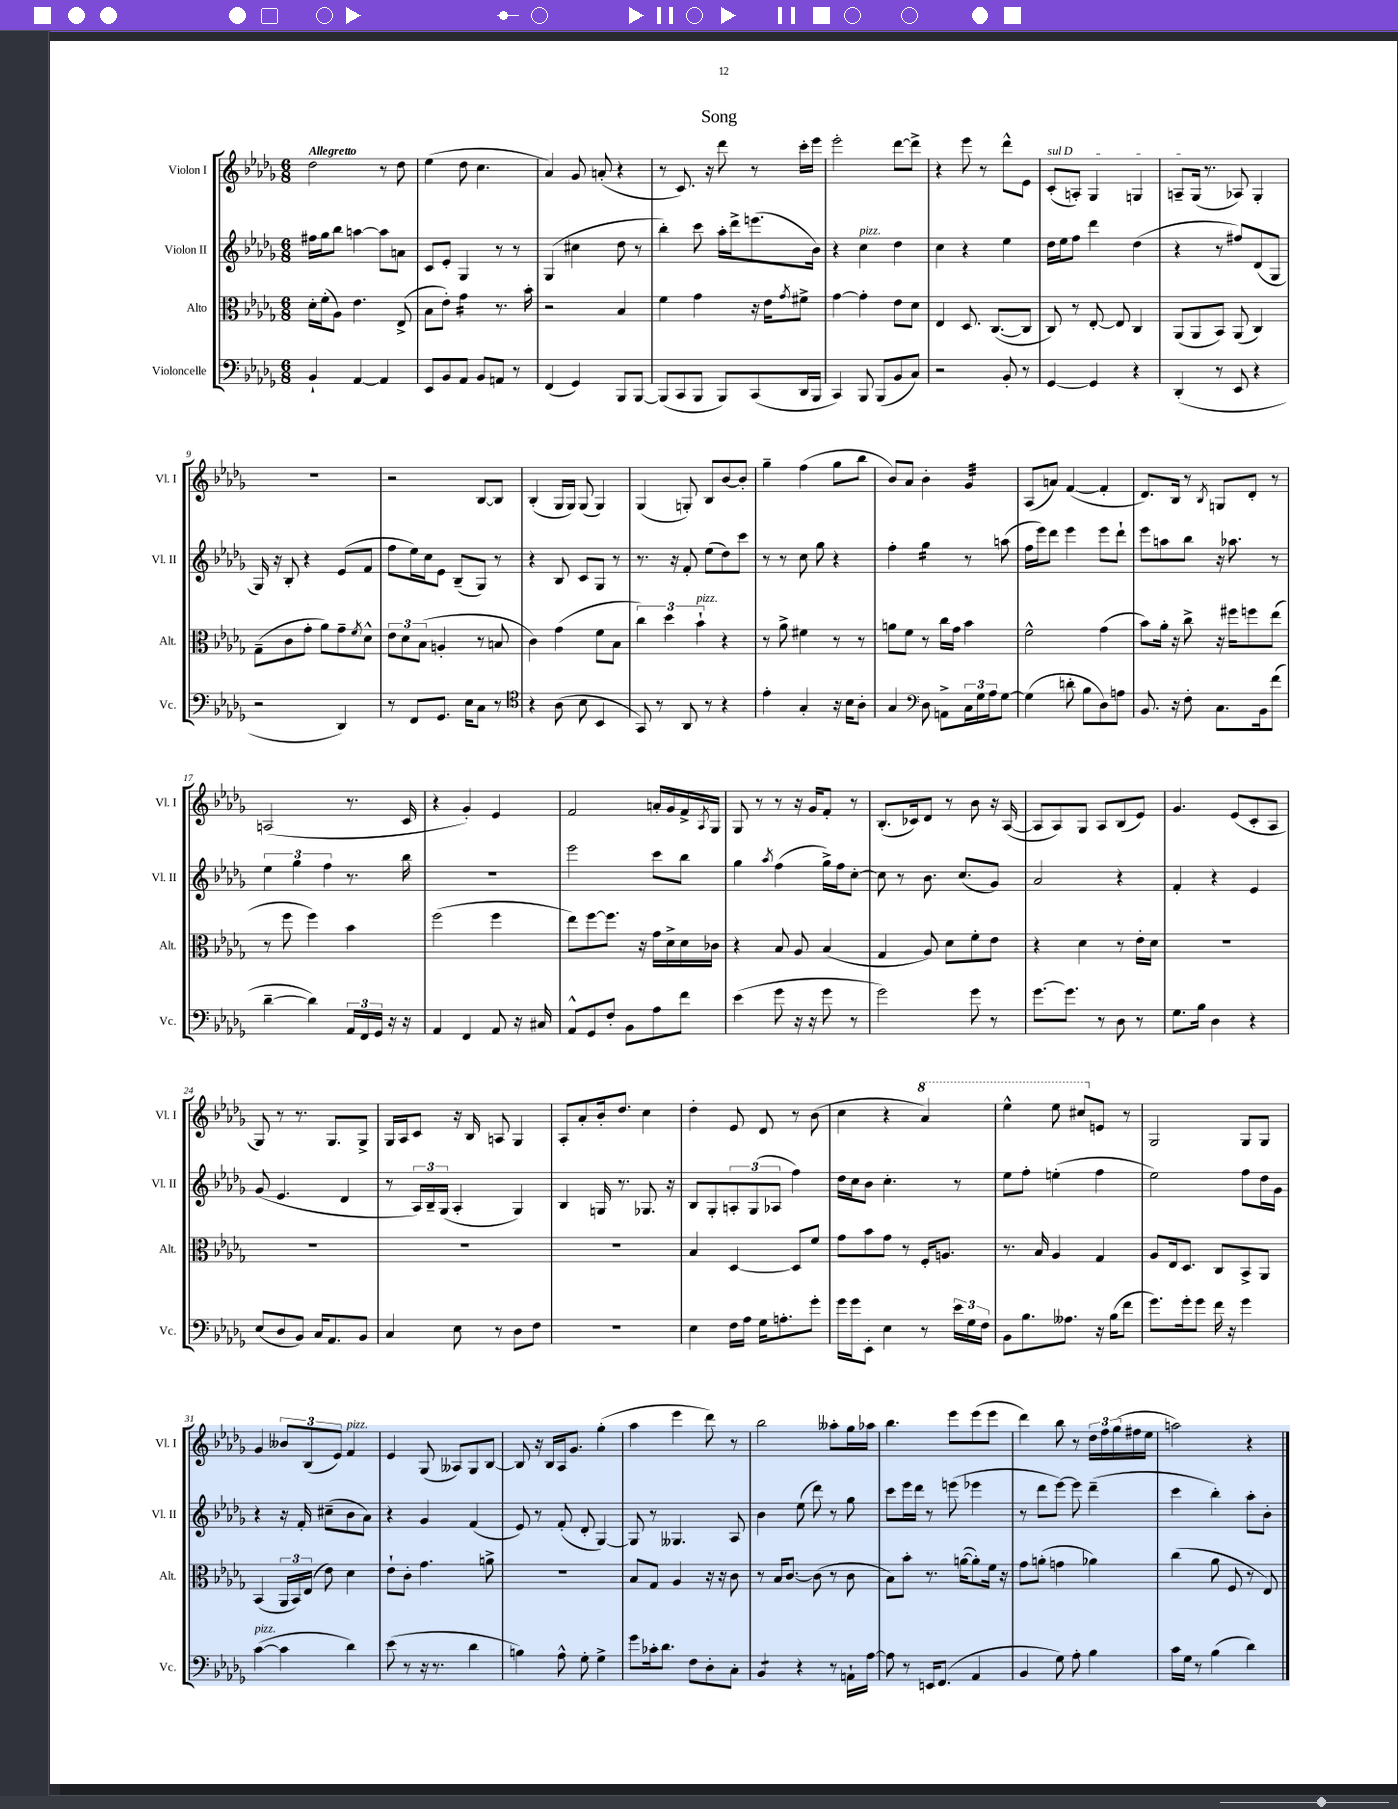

**kern	**kern	**kern	**kern
*part4	*part3	*part2	*part1
*staff4	*staff3	*staff2	*staff1
*I"Violoncelle	*I"Alto	*I"Violon II	*I"Violon I
*I'Vc.	*I'Alt.	*I'Vl. II	*I'Vl. I
*clefF4	*clefC3	*clefG2	*clefG2
*k[b-e-a-d-g-]	*k[b-e-a-d-g-]	*k[b-e-a-d-g-]	*k[b-e-a-d-g-]
*M6/8	*M6/8	*M6/8	*M6/8
=1	=1	=1	=1
!	!	!	!LO:TX:a:B:t=Allegretto
4BB-`/	16d-'\LL	16ff#X\LL	2dd-\
.	(16f'\J	16gg-\J	.
.	8A-\J)	8bb-\J	.
[4AA-/	4.e-\	[4aan\	.
4AA-/]	.	8aa\L]	8r
.	(8E-^/	8an\J	8dd-\
=2	=2	=2	=2
8EE-/L	8B-\L	8c/L	(4ee-\
8BB-/	8e-'\J)	8e-'/J	.
*	*tremolo	*	*
8AA-/J	16g-\LL	4G-/	8dd-\
.	16g-\	.	.
8BB-/L	16g-\	.	4.cc\
.	16g-\JJ	.	.
*	*Xtremolo	*	*
8AAn/J	8.r	8r	.
8r	.	8r	.
.	16b-'\	.	.
=3	=3	=3	=3
(4FF/	2r	(4G-/	4a-/)
4GG-/)	.	4cc#X\	8g-/
.	.	.	(8an'/
8BBB-/L	4B-/	8dd-\	4r
[8BBB-/J	.	8r	.
=4	=4	=4	=4
(8BBB-/L]	4f\	4bb-'\)	8r
8CC/	.	.	8.c/)
8BBB-/J	4g-\	8ccc\	.
.	.	.	16r
8BBB-/L)	.	16aa-'\LL	8ddd-\
.	.	16ddd-^\J	.
(8CC/	16r	(8.eeen\	8r
.	16e-\KL	.	.
.	8qg-/	.	.
16DD-/L	8f#X^\J	.	16ccc'\LL
16BBB-/JJ	.	16b-\Jk)	16eee-\JJ
=5	=5	=5	=5
4CC/)	[4g-\	4r	2eee-'\
!	!	!LO:TX:a:i:t=pizz.	!
8BBB-/	4g-'\]	4cc\	.
(8BBB-/L	.	.	.
8BB-/	8e-\L	4dd-\	[8ddd-\L
8C/J)	8d-\J	.	8ddd-^\J]
=6	=6	=6	=6
2r	4E-/	4cc\	4r
.	8.D-/	4r	8eee-\
.	.	.	8r
.	([8.C/L	.	.
8BB-'/	.	4ee-\	8ddd-^^\L
8r	8C/J]	.	8e-\J
=7	=7	=7	=7
!	!	!	!LO:TX:a:i:t=sul D
[4GG-/	8C/)	16dd-\LL	(8c'/L
.	.	16ee-\J	.
.	8r	8ff\J	8An'/J)
4GG-/]	[8E-'/	4ddd-\	4G-/
.	8E-/]	.	.
4r	4C/	(4dd-\	4Gn/
=8	=8	=8	=8
(4DD-'/	(8AA-/L	4r	8An~/L
.	8AA-/	.	(16G-/Jk
.	.	.	8.r
8r	8BB-/J)	8r	.
8EE-/	(8AA-/	8ff#X/L)	8A-X/)
4r	4C/)	(8d-/	4G-'/
.	.	8G-/J	.
!!LO:LB:g=z
=9	=9	=9	=9
2r	(8G-~\L	16G-/)	2.r
.	.	16r	.
.	8c\	8B-'/	.
.	8g-'\J	4r	.
.	8a-\L)	.	.
4DD-/)	8g-~\	(8e-/L	.
.	8qf/	.	.
.	8d-^^\J	8f/J	.
=10	=10	=10	=10
8r	12e-\L	8ff\L	2r
.	12d-\	.	.
8FF/L	.	16ee-\L)	.
.	(12B-\J	.	.
.	.	16cc\J	.
8.GG-/J	4An'/	8e-\J	.
.	.	(8B-~/L	.
16E-\KL	.	.	.
8C\J	8r	8G-/J)	[8B-/L
8r	8Bn/	8r	8B-/J]
=11	=11	=11	=11
*clefC4	*	*	*
4r	4c\)	4r	(4B-'/
(8A-\	(4g-\	8B-/	16G-/LL
.	.	.	16G-/JJ)
8B-\	.	8c/L	(8G-/
4BB-/	8f\L	8G-/J	4G-/)
.	8B-\J	8r	.
=12	=12	=12	=12
8GG-/)	6cc\)	8.r	(4G-/
8r	.	.	.
.	6dd-\	.	.
.	.	16r	.
8AA-/	.	8f'/	8Gn'/)
!	!LO:TX:a:i:t=pizz.	!	!
.	6b-`\	.	.
8r	.	(8ee-\L	8B-/L
4r	4r	8dd-\)	[8b-/
.	.	8ccc\J	8b-'/J]
=13	=13	=13	=13
4e-'\	8r	8r	4gg-~\
.	8a-^\	8r	.
4G-'/	4f#X\	8cc\	(4ff\
.	.	8gg-\	.
16r	8r	4r	8gg-\L
16B-\KL	.	.	.
8A-'\J	8r	.	8bb-\J
=14	=14	=14	=14
4G-/	8an\L	4ff'\	8b-/L)
.	8f\J	.	8a-/J
*clefF4	*	*	*
*	*	*tremolo	*
8D-\	8r	16gg-\LL	4b-'\
.	.	16gg-\	.
8AAn^\L	16cc\LL	16gg-\	.
.	16g-\JJ	16gg-\JJ	.
*	*	*Xtremolo	*
*	*	*	*tremolo
24C\L	4b-\	8r	32g-/LLL
.	.	.	32g-/
24G-\	.	.	.
.	.	.	32g-/
24A-\J	.	.	.
.	.	.	32g-/
[8G-\J	.	(8aan\	32g-/
.	.	.	32g-/
.	.	.	32g-/
.	.	.	32g-/JJJ
*	*	*	*Xtremolo
=15	=15	=15	=15
(4G-\]	2f^^\	16ff\LL	(8A-/L
.	.	16eee-\J)	.
.	.	8ddd-\J	8an/J)
8dn'\	.	4eee-\	([4f/
8B-\L	.	.	.
8D-\)	(4g-\	8eee-\L	4f'/]
8An\J	.	8ddd-`\J	.
=16	=16	=16	=16
8.BB-/	8b-\L)	8eee-\L	8.d-/L)
.	16a-'\Jk	8aan\	.
16r	16r	.	16B-/Jk
8F'\	8cc^\	8bb-\J	8r
.	.	.	8qB-/
8.C\L	16r	16r	8Gn/L
.	16ff#X\KL	8.aa-X\	.
.	8ffn\	.	8d-'/J
16BB-\k	.	.	.
(8f\J	(8ee-\J	8r	8r
!!LO:LB:g=z
=17	=17	=17	=17
[4d-~\	8r	6ee-\	(2An/
.	8ff\	.	.
.	.	6gg-\	.
4d-\])	4ff\)	.	.
.	.	6ff\	.
24AA-/LL	4b-\	8.r	8.r
24FF/	.	.	.
24GG-/JJ	.	.	.
16r	.	.	.
16r	.	16bb-\	16c/
=18	=18	=18	=18
4AA-/	(2ff\	2.r	4r
4FF/	.	.	4g-'/)
8AA-/	4ff\	.	4e-/
16r	.	.	.
16C#X/	.	.	.
=19	=19	=19	=19
8AA-^^/L	8ee-\L)	2eee-\	2f/
8GG-/	[8ff\	.	.
8F'/J	8.ff\J]	.	.
8BB-\L	.	.	.
.	16r	.	.
8A-\	16g-\LL	8ccc\L	16an'/LL
.	16d-^\	.	16g-/
8f\J	16d-\	8bb-\J	16f^/
.	.	.	8qA-/
.	16c-X\JJ	.	16G-/JJ
=20	=20	=20	=20
(4e-\	4r	4gg-\	8G-/
.	.	.	8r
.	.	8qaa-/	.
8g-\	8B-/	(4ff\	8r
16r	8A-/	.	16r
16r	.	.	16g-/KL
8g-\	(4B-/	16gg-^\LL)	8f'/J
.	.	16ff\J	.
8r	.	[8cc'\J	8r
=21	=21	=21	=21
2g-\)	4G-/	8cc\]	(8.B-'/L
.	.	8r	.
.	.	.	16c-X/k)
.	8A-/)	8.b-\	8d-/J
.	8d-\L	.	8r
.	.	(8.cc/L	.
8g-\	8f'\	.	8b-\
8r	8e-\J	8g-/J)	16r
.	.	.	([16A-/
=22	=22	=22	=22
[8.g-\L	4r	2a-/	8A-/L]
.	.	.	8A-/)
8.g-\J]	.	.	.
.	4d-\	.	8G-/J
8r	.	.	8A-/L
8D-\	8r	4r	(8B-/
8r	16e-'\LL	.	8e-/J)
.	16d-\JJ	.	.
=23	=23	=23	=23
8.G-\L	2.r	4f'/	4.g-/
16B-\Jk	.	.	.
4D-\	.	4r	.
.	.	.	(8e-/L
4r	.	4e-/	8c'/
.	.	.	8A-/J
!!LO:LB:g=z
=24	=24	=24	=24
(8E-/L	2.r	(8g-/	8G-/)
8D-/	.	4.e-/	8r
8BB-/J)	.	.	8.r
16C/KL	.	.	.
8.AA-/	.	.	8.G-/L
.	.	4d-/	.
8BB-/J	.	.	8G-^/J
=25	=25	=25	=25
4C/	2.r	8r	16G-/LL
.	.	.	16A-/J
.	.	24A-/LL)	8c/J
.	.	24B-~/	.
.	.	(24G-/JJ	.
8E-\	.	4A-'/	16r
.	.	.	16B-/
8r	.	.	8An/
8D-\L	.	4G-/)	4G-/
8F\J	.	.	.
=26	=26	=26	=26
2.r	2.r	4B-/	8A-'/L
.	.	.	8a-'/
.	.	16Gn/	16b-'/k
.	.	8.r	8.dd-/J
.	.	8.G-X/	4cc\
.	.	16r	.
=27	=27	=27	=27
4E-\	4B-/	8B-/L	4dd-'\
.	.	8G-'/	.
16F\LL	[4D-/	12An'/	8e-/
16A-\JJ	.	.	.
.	.	(12G-/	.
16G-\KL	.	.	8d-/
.	.	12A-X/J	.
8.An'\	.	.	.
.	8D-/L]	4ff\)	8r
8g-'\J	8f/J	.	(8b-\
=28	=28	=28	=28
16g-\LL	8g-\L	16dd-\LL	4cc\
16g-\J	.	16cc\J	.
8EE-'\J	8b-\	8b-\J	.
4E-\	8g-\J	4.cc'\	4r
.	8r	.	.
*	*	*	*8va
8r	16F'/KL	.	4aa-/)
.	8.An/J	.	.
24e-\LL	.	8r	.
24G-\	.	.	.
24F\JJ	.	.	.
=29	=29	=29	=29
8BB-\L	8.r	8ee-\L	4eee-^^\
8.B-\	.	8ff'\J	.
.	16B-/	.	.
.	4A-/	(4een'\	8eee-\
8.A--X\J	.	.	.
.	.	.	8ccc#X/L
*	*	*	*X8va
16r	4G-/	4ff\	8en/J
(16B-\KL	.	.	.
8f\J	.	.	8r
=30	=30	=30	=30
8.g-\L)	8A-/L	2ee-\)	2G-/
.	16E-/k	.	.
16g-'\k	8.D-/J	.	.
8g-\J	.	.	.
16f\	8C/L	.	.
16r	.	.	.
4g-\	8BB-^/	8ff\L	8G-/L
.	8AA-/J	16dd-\L	8G-/J
.	.	16g-\JJ	.
!!LO:LB:g=z
=31	=31	=31	=31
!LO:TX:a:i:t=pizz.	!	!	!
([4c\	(4BB-/	4r	4g-/
4c\]	24AA-/LL	16r	12b--X/L
.	24BB-/)	.	.
.	.	16f'/	.
.	(24E-/JJ	.	(12B-/
.	8e-\)	(8cc#X~\L	.
.	.	.	12e-/J)
!	!	!	!LO:TX:a:i:t=pizz.
4d-\)	4d-\	8b-\	4f/
.	.	8a-\J)	.
=32	=32	=32	=32
(8e-\	8e-`\L	4r	4e-/
8r	8c'\J	.	.
16r	4.g-\	4g-/	(8G-/
8.r	.	.	.
.	.	.	8A--X/L)
4d-\	.	(4f/	8G-/
.	8an^\	.	[8B-/J
=33	=33	=33	=33
4Bn\)	2.r	8e-/)	8B-/]
.	.	8r	16r
.	.	.	16B-/LL
8A-^^\	.	(8f'/	16A-/J
.	.	.	8.g-/J
8G-'\	.	8d-'/	.
4G-^\	.	[4G-/)	(4gg-'\
=34	=34	=34	=34
8g-\L	8B-/L	8G-/]	4aa-\
16c-X'\k	8G-/J	8r	.
8.d-\J	.	.	.
.	4A-/	4.G--X/	4eee-\
8F\L	.	.	.
8D-'\	16r	.	8ddd-\)
.	16r	.	.
8C'\J	8c\	8A-/	8r
=35	=35	=35	=35
*tremolo	*	*	*
8BB-/L	8r	4b-\	2bb-\
8BB-/J	16B-/KL	.	.
*Xtremolo	*	*	*
.	[8.c/J	.	.
4r	.	(8ee-\	.
.	(8c\]	8ddd-\)	.
8r	8r	8r	8aa--X'\L
16AAn`\LL	8c\	8gg-\	16gg-\L
[16A-\JJ	.	.	16aa-X\JJ
=36	=36	=36	=36
8A-\]	8B-\L)	8ccc\L	4.bb-\
8r	8b-'\J	16eee-\L	.
.	.	16ddd-\JJ	.
16EEn/KL	8.r	8r	.
(8.FF/J	.	.	.
.	.	(8eeen\	8eee-\L
.	([16an\KL	.	.
4AA-/	8a'\])	4eee-X\	(8eee-\
.	16f\Jk	.	8eee-\J
.	16r	.	.
=37	=37	=37	=37
4BB-/	8g-\L	8r	4ddd-\)
.	(8an'\J	8ddd-\L	.
8G-\)	4gn\	[8eee-\J)	8bb-\
8A-'\	.	8eee-\]	8r
4B-\	4a-X\)	(4ddd-~\	24dd-\LL
.	.	.	24ff\
.	.	.	(24gg-\
.	.	.	16ff#X\
.	.	.	16ee-\JJ
=38	=38	=38	=38
16c\LL	(4cc\	4ccc\	2aan\)
16G-\JJ	.	.	.
8r	.	.	.
(4B-\	8a-\	4bb-'\)	.
.	8F/	.	.
4d-\)	8r	8aa-'\L	4r
.	8E-/)	8b-'\J	.
==	==	==	==
*-	*-	*-	*-
